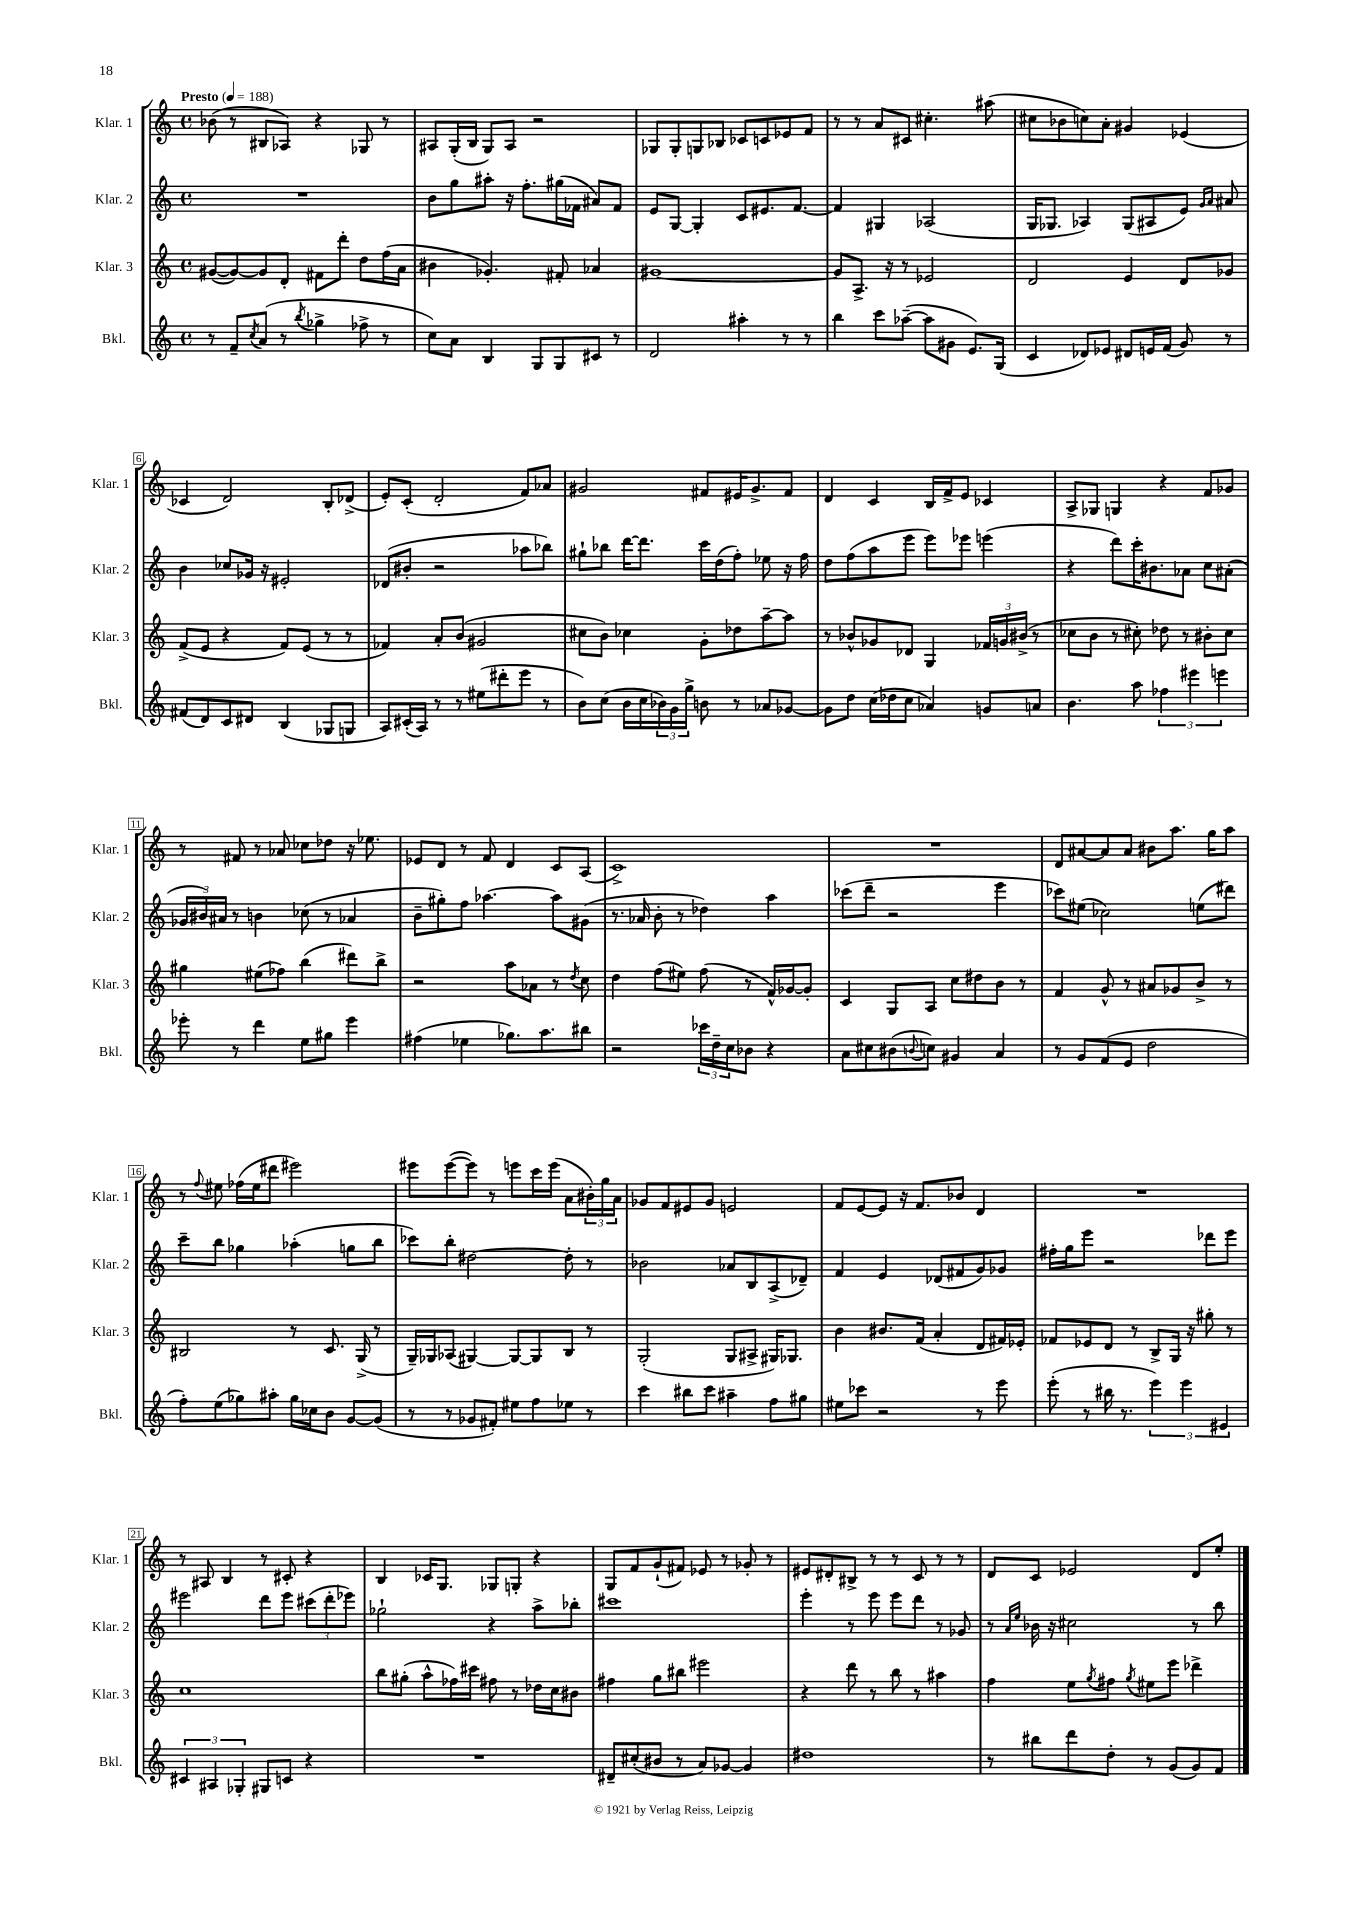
<<
\new StaffGroup <<
\new Staff = "s0" \with { instrumentName = "Klar. 1" shortInstrumentName = "Klar. 1" } {
    \clef treble \key c \major \defaultTimeSignature \time 4/4 \tempo "Presto" 4 = 188
    bes'8( r8 bis8 aes8) r4 ges8 r8 |
    ais8 g16-.( b16 g8) ais8 r2 |
    ges8 ges8-. g8 bes8 ces'8 c'8 ees'8 f'8 |
    r8 r8 a'8 cis'8 cis''4.-. ais''8( |
    cis''8 bes'8 c''8) a'8-. gis'4 ees'4( |
    ces'4 d'2) b8-. des'8->( |
    e'8-.) c'8-.( d'2-. f'8) aes'8 |
    gis'2 fis'8 eis'16 gis'8.-> fis'8 |
    d'4 c'4 b16 f'16-> e'8 ces'4 |
    a8-> ges8 g4 r4 f'8 ges'8 |
    r8 fis'8 r8 aes'8 ces''8 des''8 r16 ees''8. |
    ees'8 d'8 r8 f'8 d'4 c'8 a8( |
    c'1->) |
    R1 |
    d'8 ais'8~ ais'8 ais'8 bis'8 a''8. g''16 a''8 |
    r8 \appoggiatura { f''8 } eis''8 fes''16( eis''16 dis'''8 eis'''2) |
    eis'''8 eis'''8~( eis'''8) r8 e'''8 c'''16 e'''16( a'8 \tuplet 3/2 { bis'16-.) g''16 a'16 } |
    ges'8 f'8 eis'8 ges'8 e'2 |
    f'8 e'8~ e'8 r16 f'8. bes'8 d'4 |
    R1 |
    r8 ais8 b4 r8 cis'8-. r4 |
    b4 ces'16 g8. ges8 g8-. r4 |
    g8 f'8 g'8-!( fis'8) ees'8 r8 ges'8-. r8 |
    eis'8 dis'8-. bis8-> r8 r8 c'8 r8 r8 |
    d'8 c'8 ees'2 d'8 e''8-. \bar "|." |
}
\new Staff = "s1" \with { instrumentName = "Klar. 2" shortInstrumentName = "Klar. 2" } {
    \clef treble \key c \major \defaultTimeSignature \time 4/4
    R1 |
    b'8 g''8 ais''8-. r16 f''8.-. gis''16( fes'16 ais'8) fes'8 |
    e'8 g8~ g4-. c'8 eis'8. f'8.~ |
    f'4 gis4 aes2( |
    g16 ges8. aes4) ges8( ais8 e'8) \grace { g'16 a'16 } ais'8 |
    b'4 ces''8 ges'16 r16 eis'2-. |
    des'8( bis'8-. r2 aes''8 bes''8) |
    gis''8-! bes''8 d'''16~ d'''8. c'''16 d''16( f''8-.) ees''8 r16 f''16 |
    d''8 f''8( a''8 e'''8 e'''8) ees'''8 e'''4( |
    r4 d'''8) c'''16-. bis'8. aes'8 c''8 ais'8-.( |
    \tuplet 3/2 { ges'16 bis'16) ais'16 } r8 b'4 ces''8( r8 aes'4 |
    b'8-- gis''8-.) f''8 aes''4.~ aes''8 gis'8( |
    r8. aes'16 b'8-. r8 des''4) a''4 |
    ces'''8( d'''8-- r2 e'''4 |
    ces'''8) eis''8( ces''2) e''8( dis'''8) |
    c'''8-- b''8 ges''4 aes''4-.( g''8 b''8 |
    ces'''8) b''8-. dis''2~ dis''8-. r8 |
    bes'2 aes'8 b8 a8->( des'8--) |
    f'4 e'4 des'8( fis'8 g'8) ges'8 |
    fis''16-. g''16 e'''8 r2 des'''8 e'''8 |
    eis'''2 d'''8 eis'''8 \tuplet 3/2 { cis'''8( d'''8-. ees'''8) } |
    ges''2-! r4 a''8-> bes''8-. |
    cis'''1 |
    e'''4-. r8 e'''8 e'''8 d'''8 r8 ges'8 |
    r8 \grace { a'16 e''16 } bes'16 r16 cis''2 r8 b''8 \bar "|." |
}
\new Staff = "s2" \with { instrumentName = "Klar. 3" shortInstrumentName = "Klar. 3" } {
    \clef treble \key c \major \defaultTimeSignature \time 4/4
    gis'8~( gis'8~) gis'8 d'8-. fis'8 d'''8-. d''8 f''16( a'16 |
    bis'4 ges'4.-.) fis'8-. aes'4 |
    gis'1~ |
    gis'8 a8.-> r16 r8 ees'2 |
    d'2 e'4 d'8 ges'8 |
    f'8->( e'8 r4 f'8) e'8( r8 r8 |
    fes'4) a'8-. b'8( gis'2 |
    cis''8 b'8) ces''4 g'8-. des''8 a''8~-- a''8 |
    r8 bes'8-^ ges'8 des'8 g4 \tuplet 3/2 { fes'16 g'16 bis'16->( } r8 |
    ces''8 b'8 r8 cis''8-.) des''8 r8 bis'8-. cis''8 |
    gis''4 eis''8( fes''8) b''4( dis'''8) b''8-> |
    r2 a''8 aes'8 r8 \acciaccatura { d''8 } c''8 |
    d''4 f''8( eis''8) f''8( r8 f'16-^) ges'16~ ges'8-. |
    c'4 g8 a8 c''8 dis''8 b'8 r8 |
    f'4 g'8-^ r8 ais'8 ges'8 b'8-> r8 |
    bis2 r8 c'8. g16->( r8 |
    g16--) ges16 aes8( gis4~) gis8~ gis8 b8 r8 |
    g2-.( g8 ais8-> gis16) ges8. |
    b'4 bis'8. f'16( a'4-. d'8 fis'16) ees'16-. |
    fes'8 ees'8 d'8 r8 b8-> g16 r16 gis''8-. r8 |
    c''1 |
    b''8 gis''8-.( a''8-^ fes''16) cis'''16 fis''8 r8 des''16 c''16 bis'8 |
    fis''4 g''8 bis''8 eis'''2 |
    r4 d'''8 r8 b''8 r8 ais''4 |
    f''4 e''8 \acciaccatura { g''8 } fis''8 \acciaccatura { g''8 } eis''8 e'''8 des'''4-> \bar "|." |
}
\new Staff = "s3" \with { instrumentName = "Bkl." shortInstrumentName = "Bkl." } {
    \clef treble \key c \major \defaultTimeSignature \time 4/4
    r8 f'8-- \acciaccatura { c''8 } a'8( r8 \acciaccatura { b''8 } ges''4-> fes''8-> r8 |
    c''8) a'8 b4 g8 g8 cis'8 r8 |
    d'2 ais''4-. r8 r8 |
    b''4 c'''8 aes''8~--( aes''8 gis'8 e'8.) g16( |
    c'4 des'8) ees'8 dis'8 e'16 f'16( g'8) r8 |
    fis'8( d'8) c'8 dis'8 b4( ges8 g8 |
    a8) cis'16-.( a16) r8 r8 eis''8( dis'''8-. e'''8 r8 |
    b'8) c''8( b'16 c''16 \tuplet 3/2 { bes'16) g'16 g''16-> } b'8 r8 aes'8 ges'8~ |
    ges'8 d''8 c''16( des''16 c''8 aes'4) g'8 a'8 |
    b'4. a''8 \tuplet 3/2 { fes''4 eis'''4 e'''4 } |
    ees'''8-. r8 d'''4 e''8 gis''8 ees'''4 |
    fis''4( ees''4 ges''8.) a''8. bis''8 |
    r2 \tuplet 3/2 { ces'''16 d''16-- c''16 } bes'8 r4 |
    a'8 cis''8 bis'8( \appoggiatura { b'8 } c''8) gis'4 a'4 |
    r8 g'8 f'8( e'8 d''2 |
    f''8-.) e''8( ges''8) ais''8-. ges''16 ces''16 b'8 g'8~ g'8( |
    r8 r8 ges'8 fis'8-.) eis''8 f''8 ees''8 r8 |
    c'''4 bis''8 c'''8 ais''4-- f''8 gis''8 |
    eis''8 ces'''8 r2 r8 e'''8 |
    e'''8-.( r8 bis''16 r8. \tuplet 3/2 { e'''4) e'''4 eis'4 } |
    \tuplet 3/2 { cis'4 ais4 ges4-. } gis8 c'8 r4 |
    R1 |
    dis'8-- cis''8-.( bis'8 r8 a'8) ges'8~ ges'4 |
    dis''1 |
    r8 bis''8 d'''8 d''8-. r8 g'8( g'8) f'8 \bar "|." |
}
>>
>>
\layout { \context { \Score \override BarNumber.stencil = #(make-stencil-boxer 0.1 0.3 ly:text-interface::print) } }
